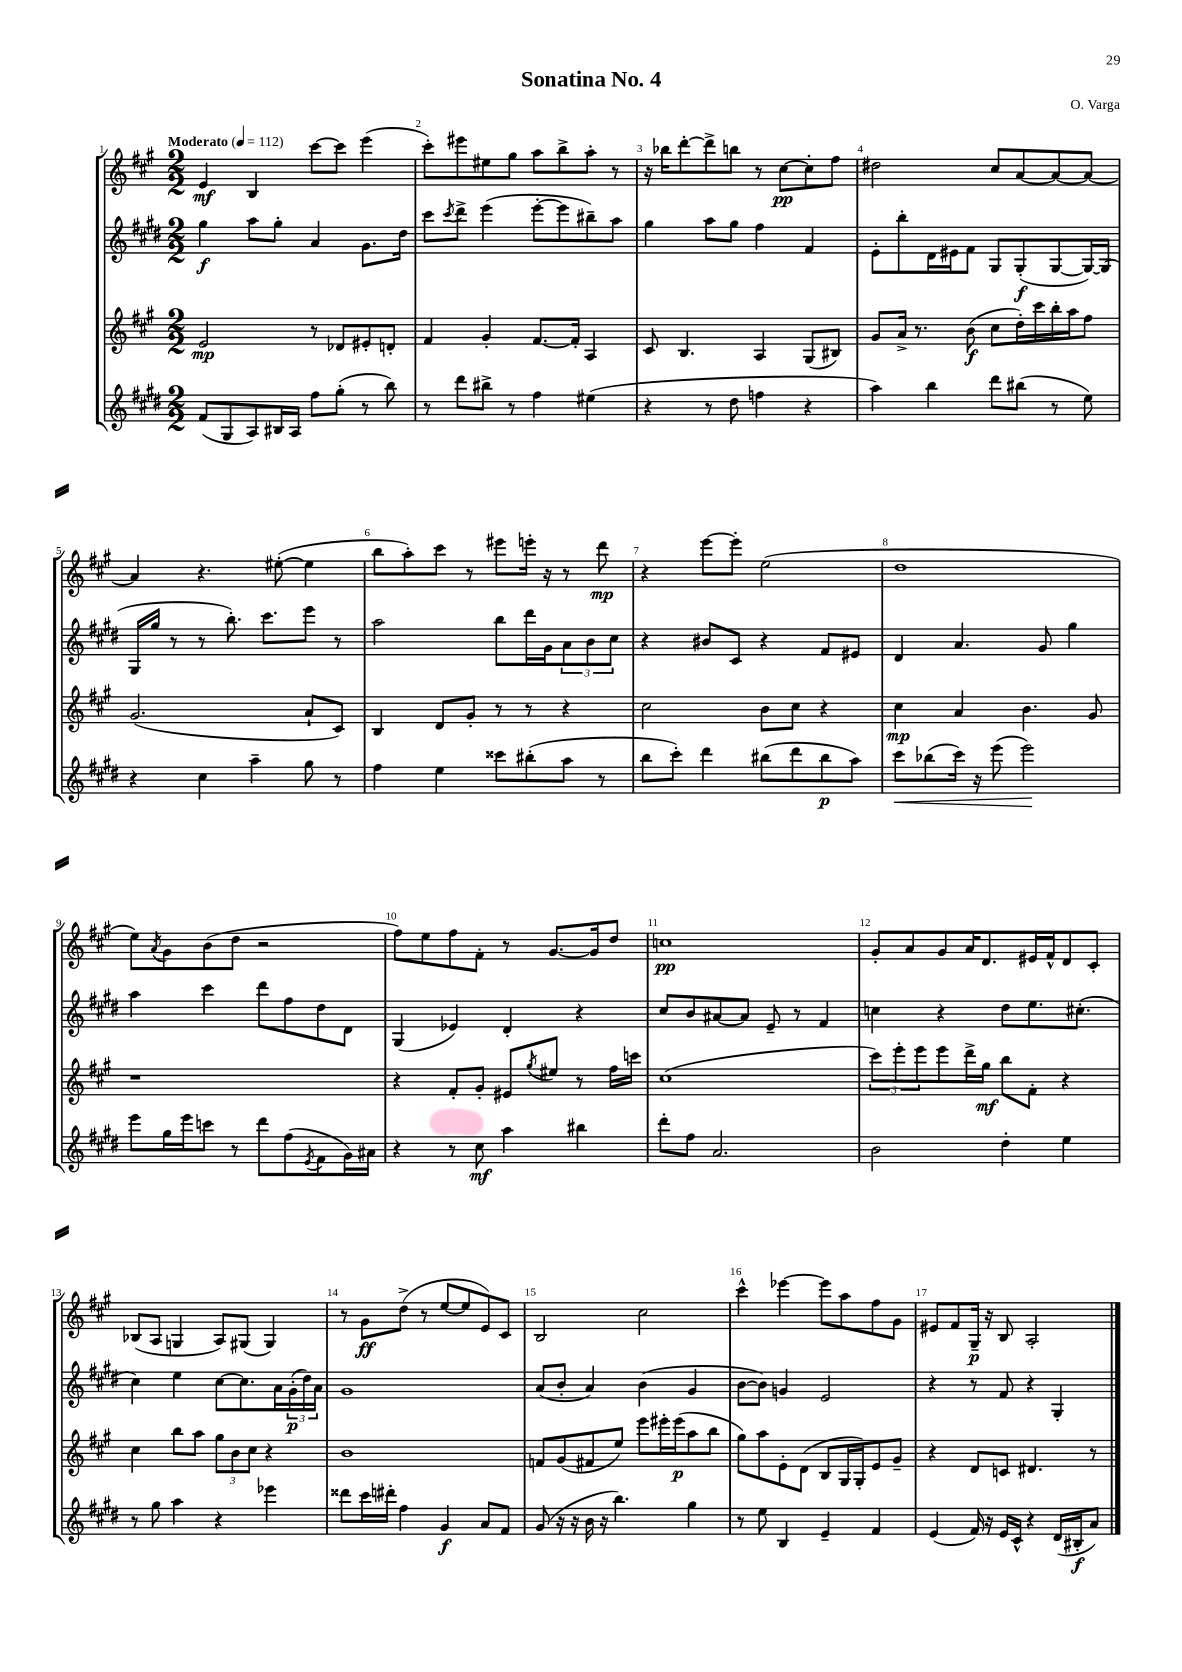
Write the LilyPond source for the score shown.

\header { title = "Sonatina No. 4" composer = "O. Varga" }
<<
\new StaffGroup <<
\new Staff = "s0" {
    \clef treble \key a \major \numericTimeSignature \time 2/2 \tempo "Moderato" 4 = 112
    e'4\mf b4 cis'''8~ cis'''8 e'''4( |
    cis'''8-.) eis'''8 eis''8 gis''8 a''8 b''8-> a''8-. r8 |
    r16 bes''16 d'''8~-. d'''8-> b''8 r8 cis''8~\pp cis''8-. fis''8 |
    dis''2 cis''8 a'8~ a'8~ a'8~ |
    a'4 r4. eis''8~-.( eis''4 |
    b''8 a''8-.) cis'''8 r8 eis'''8 e'''16-. r16 r8 d'''8\mp |
    r4 e'''8~ e'''8-. e''2( |
    d''1 |
    e''8) \acciaccatura { a'8 } gis'8 b'8( d''8 r2 |
    fis''8) e''8 fis''8 fis'8-. r8 gis'8.~ gis'16 d''8 |
    c''1\pp |
    gis'8-. a'8 gis'8 a'16 d'8. eis'16 fis'16-^ d'8 cis'8-. |
    bes8( a8 g4 a8) gis8( gis4) |
    r8 gis'8\ff d''8->( r8 e''8~ e''8 e'8) cis'8 |
    b2 cis''2 |
    cis'''4-^ ees'''4~ ees'''8 a''8 fis''8 gis'8 |
    eis'8 fis'8 gis16--\p r16 b8 a2-. \bar "|." |
}
\new Staff = "s1" {
    \clef treble \key e \major \numericTimeSignature \time 2/2
    gis''4\f a''8 gis''8-. a'4 gis'8. dis''16 |
    cis'''8 \acciaccatura { cis'''8 } dis'''8-> e'''4( e'''8~-. e'''8 bis''8--) a''8 |
    gis''4 a''8 gis''8 fis''4 fis'4 |
    e'8-. b''8-. dis'16 eis'16 fis'8 gis8 gis8-.\f( gis8~ gis16~) gis16( |
    gis16 gis''16 r8 r8 b''8.-.) cis'''8. e'''8 r8 |
    a''2 b''8 dis'''16 gis'16 \tuplet 3/2 { a'8 b'8 cis''8 } |
    r4 bis'8 cis'8 r4 fis'8 eis'8 |
    dis'4 a'4. gis'8 gis''4 |
    a''4 cis'''4 dis'''8 fis''8 dis''8 dis'8 |
    gis4( ees'4) dis'4-. r4 |
    cis''8 b'8 ais'8~ ais'8 e'8-- r8 fis'4 |
    c''4 r4 dis''8 e''8. cis''8.-.( |
    cis''4) e''4 cis''8~ cis''8. a'16 \tuplet 3/2 { gis'16-.\p( dis''16) a'16 } |
    gis'1 |
    a'8( b'8-. a'4) b'4( gis'4 |
    b'8~ b'8) g'4 e'2 |
    r4 r8 fis'8 r4 gis4-. \bar "|." |
}
\new Staff = "s2" {
    \clef treble \key a \major \numericTimeSignature \time 2/2
    e'2\mp r8 des'8 eis'8-. d'8-. |
    fis'4 gis'4-. fis'8.~ fis'16-. a4 |
    cis'8 b4. a4 gis8( bis8) |
    gis'8 a'16-> r8. b'8\f( cis''8 d''16-.) cis'''16 b''16-. a''16 fis''8 |
    gis'2.( a'8-! cis'8) |
    b4 d'8 gis'8-. r8 r8 r4 |
    cis''2 b'8 cis''8 r4 |
    cis''4\mp a'4 b'4. gis'8 |
    r1 |
    r4 fis'8-. gis'8-. eis'8 \acciaccatura { gis''8 } eis''8 r8 fis''16 c'''16 |
    cis''1( |
    \tuplet 3/2 { cis'''8) e'''8-. e'''8 } e'''8 d'''16-> gis''16\mf b''8 fis'8-. r4 |
    cis''4 b''8 a''8 \tuplet 3/2 { gis''8 b'8 cis''8 } r4 |
    b'1 |
    f'8 gis'8( fis'8 e''8) e'''8 eis'''16-. eis'''16\p( a''8 b''8 |
    gis''8) a''8 e'8-. d'8( b8 gis16 gis16-.) e'8 gis'8-- |
    r4 d'8 c'8 dis'4. r8 \bar "|." |
}
\new Staff = "s3" {
    \clef treble \key e \major \numericTimeSignature \time 2/2
    fis'8( gis8 a8) bis16 a16 fis''8 gis''8-.( r8 b''8) |
    r8 dis'''8 bis''8-> r8 fis''4 eis''4( |
    r4 r8 dis''8 f''4 r4 |
    a''4) b''4 dis'''8 bis''8( r8 e''8) |
    r4 cis''4 a''4-- gis''8 r8 |
    fis''4 e''4 cisis'''8 bis''8-.( a''8 r8 |
    b''8 cis'''8-.) dis'''4 bis''8( dis'''8 bis''8\p a''8) |
    cis'''8\< bes''8( cis'''16) r16 e'''8( e'''2\!) |
    e'''8 gis''16 e'''16 c'''8 r8 dis'''8 fis''8( \acciaccatura { e'8 } fis'8 gis'16) ais'16 |
    r4 r8 cis''8\mf a''4 bis''4 |
    dis'''8-. fis''8 a'2. |
    b'2 dis''4-. e''4 |
    r8 gis''8 a''4 r4 ees'''4 |
    disis'''8 cis'''16 dis'''16-. fis''4 gis'4\f a'8 fis'8 |
    gis'8( r16 r16 b'16 r16 b''4.) gis''4 |
    r8 e''8 b4 e'4-- fis'4 |
    e'4( fis'16) r16 e'16 cis'16-^ r4 dis'16( bis16-.\f a'8) \bar "|." |
}
>>
>>
\layout { \context { \Score \override BarNumber.break-visibility = ##(#f #t #t) barNumberVisibility = #all-bar-numbers-visible } }
